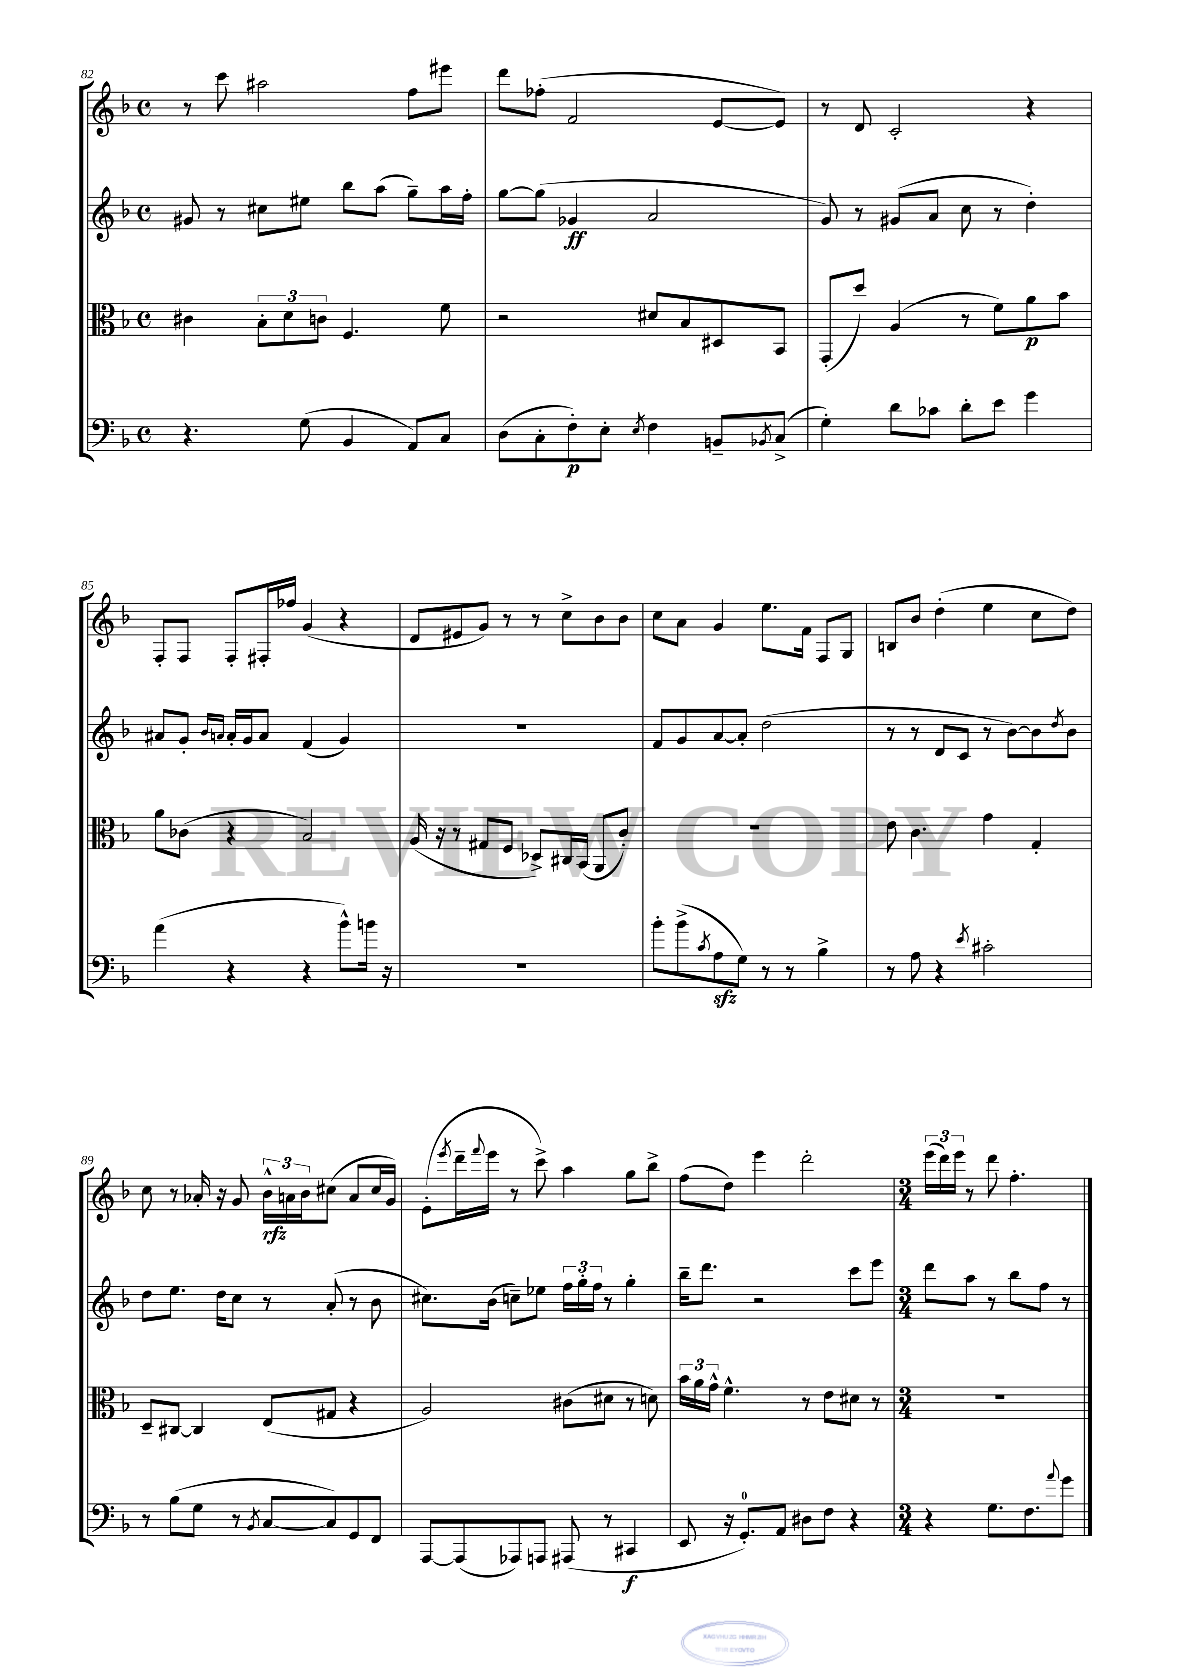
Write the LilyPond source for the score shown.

<<
\new StaffGroup <<
\new Staff = "s0" {
    \clef treble \key f \major \defaultTimeSignature \time 4/4
    r8 c'''8 ais''2 f''8 eis'''8 |
    d'''8 fes''8-.( f'2 e'8~ e'8) |
    r8 d'8 c'2-. r4 |
    f8-. f8 f8-. fis16-. fes''16 g'4( r4 |
    d'8 eis'8 g'8) r8 r8 c''8-> bes'8 bes'8 |
    c''8 a'8 g'4 e''8. f'16 f8 g8 |
    b8 bes'8 d''4-.( e''4 c''8 d''8) |
    c''8 r8 aes'16-. r16 g'8 \tuplet 3/2 { bes'16-^\rfz a'16 bes'16 } cis''8( a'8 cis''16 g'16) |
    e'8-.( \acciaccatura { e'''8 } d'''16-- \appoggiatura { f'''8 } e'''16 r8 c'''8->) a''4 g''8 bes''8-> |
    f''8( d''8) e'''4 d'''2-. |
    \numericTimeSignature \time 3/4 \tuplet 3/2 { e'''16( d'''16) e'''16 } r8 d'''8 f''4.-. \bar "|." |
}
\new Staff = "s1" {
    \clef treble \key f \major \defaultTimeSignature \time 4/4
    gis'8 r8 cis''8 eis''8 bes''8 a''8( g''8--) a''16 f''16-. |
    g''8~ g''8( ges'4\ff a'2 |
    g'8) r8 gis'8( a'8 c''8 r8 d''4-.) |
    ais'8 g'8-. \grace { bes'16 a'16 } a'16-. g'16 a'8 f'4( g'4) |
    R1 |
    f'8 g'8 a'8~ a'8-. d''2( |
    r8 r8 d'8 c'8 r8 bes'8~) bes'8 \acciaccatura { d''8 } bes'8 |
    d''8 e''8. d''16 c''8 r8 a'8-.( r8 bes'8 |
    cis''8.) bes'16( c''8--) ees''8 \tuplet 3/2 { f''16 g''16-. f''16 } r8 g''4-. |
    bes''16-- d'''8. r2 c'''8 e'''8 |
    \numericTimeSignature \time 3/4 d'''8 a''8 r8 bes''8 f''8 r8 \bar "|." |
}
\new Staff = "s2" {
    \clef alto \key f \major \defaultTimeSignature \time 4/4
    cis'4 \tuplet 3/2 { bes8-. d'8 c'8 } f4. f'8 |
    r2 dis'8 bes8 dis8 bes,8 |
    g,8-.( d''8) a4( r8 f'8) a'8\p bes'8 |
    a'8 ces'8( r4 bes2) |
    a16( r16 r8 gis8 f8 des8->) cis16 bes,16( a,8 c'8-.) |
    R1 |
    e'8 c'4. g'4 g4-. |
    d8-- cis8~ cis4 e8( gis8 r4 |
    a2) cis'8( dis'8 r8 d'8) |
    \tuplet 3/2 { bes'16 a'16 g'16-^ } f'4.-^ r8 e'8 dis'8 r8 |
    \numericTimeSignature \time 3/4 R2. \bar "|." |
}
\new Staff = "s3" {
    \clef bass \key f \major \defaultTimeSignature \time 4/4
    r4. g8( bes,4 a,8) c8 |
    d8( c8-. f8-.\p) e8-. \acciaccatura { e8 } f4 b,8-- \acciaccatura { bes,8 } c8->( |
    g4-.) d'8 ces'8 d'8-. e'8 g'4 |
    a'4( r4 r4 bes'8-^) b'16 r16 |
    R1 |
    bes'8-. bes'8->( \acciaccatura { c'8 } a8\sfz g8) r8 r8 bes4-> |
    r8 a8 r4 \acciaccatura { e'8 } cis'2-. |
    r8 bes8( g8 r8 \acciaccatura { bes,8 } c8~ c8) g,8 f,8 |
    a,,8~ a,,8( aes,,8) a,,8 ais,,8( r8 cis,4\f |
    e,8 r16 g,8.-0-.) a,8 dis8 f8 r4 |
    \numericTimeSignature \time 3/4 r4 g8. f8. \appoggiatura { a'8 } g'8 \bar "|." |
}
>>
>>
\layout { \context { \Score currentBarNumber = #82 } }
